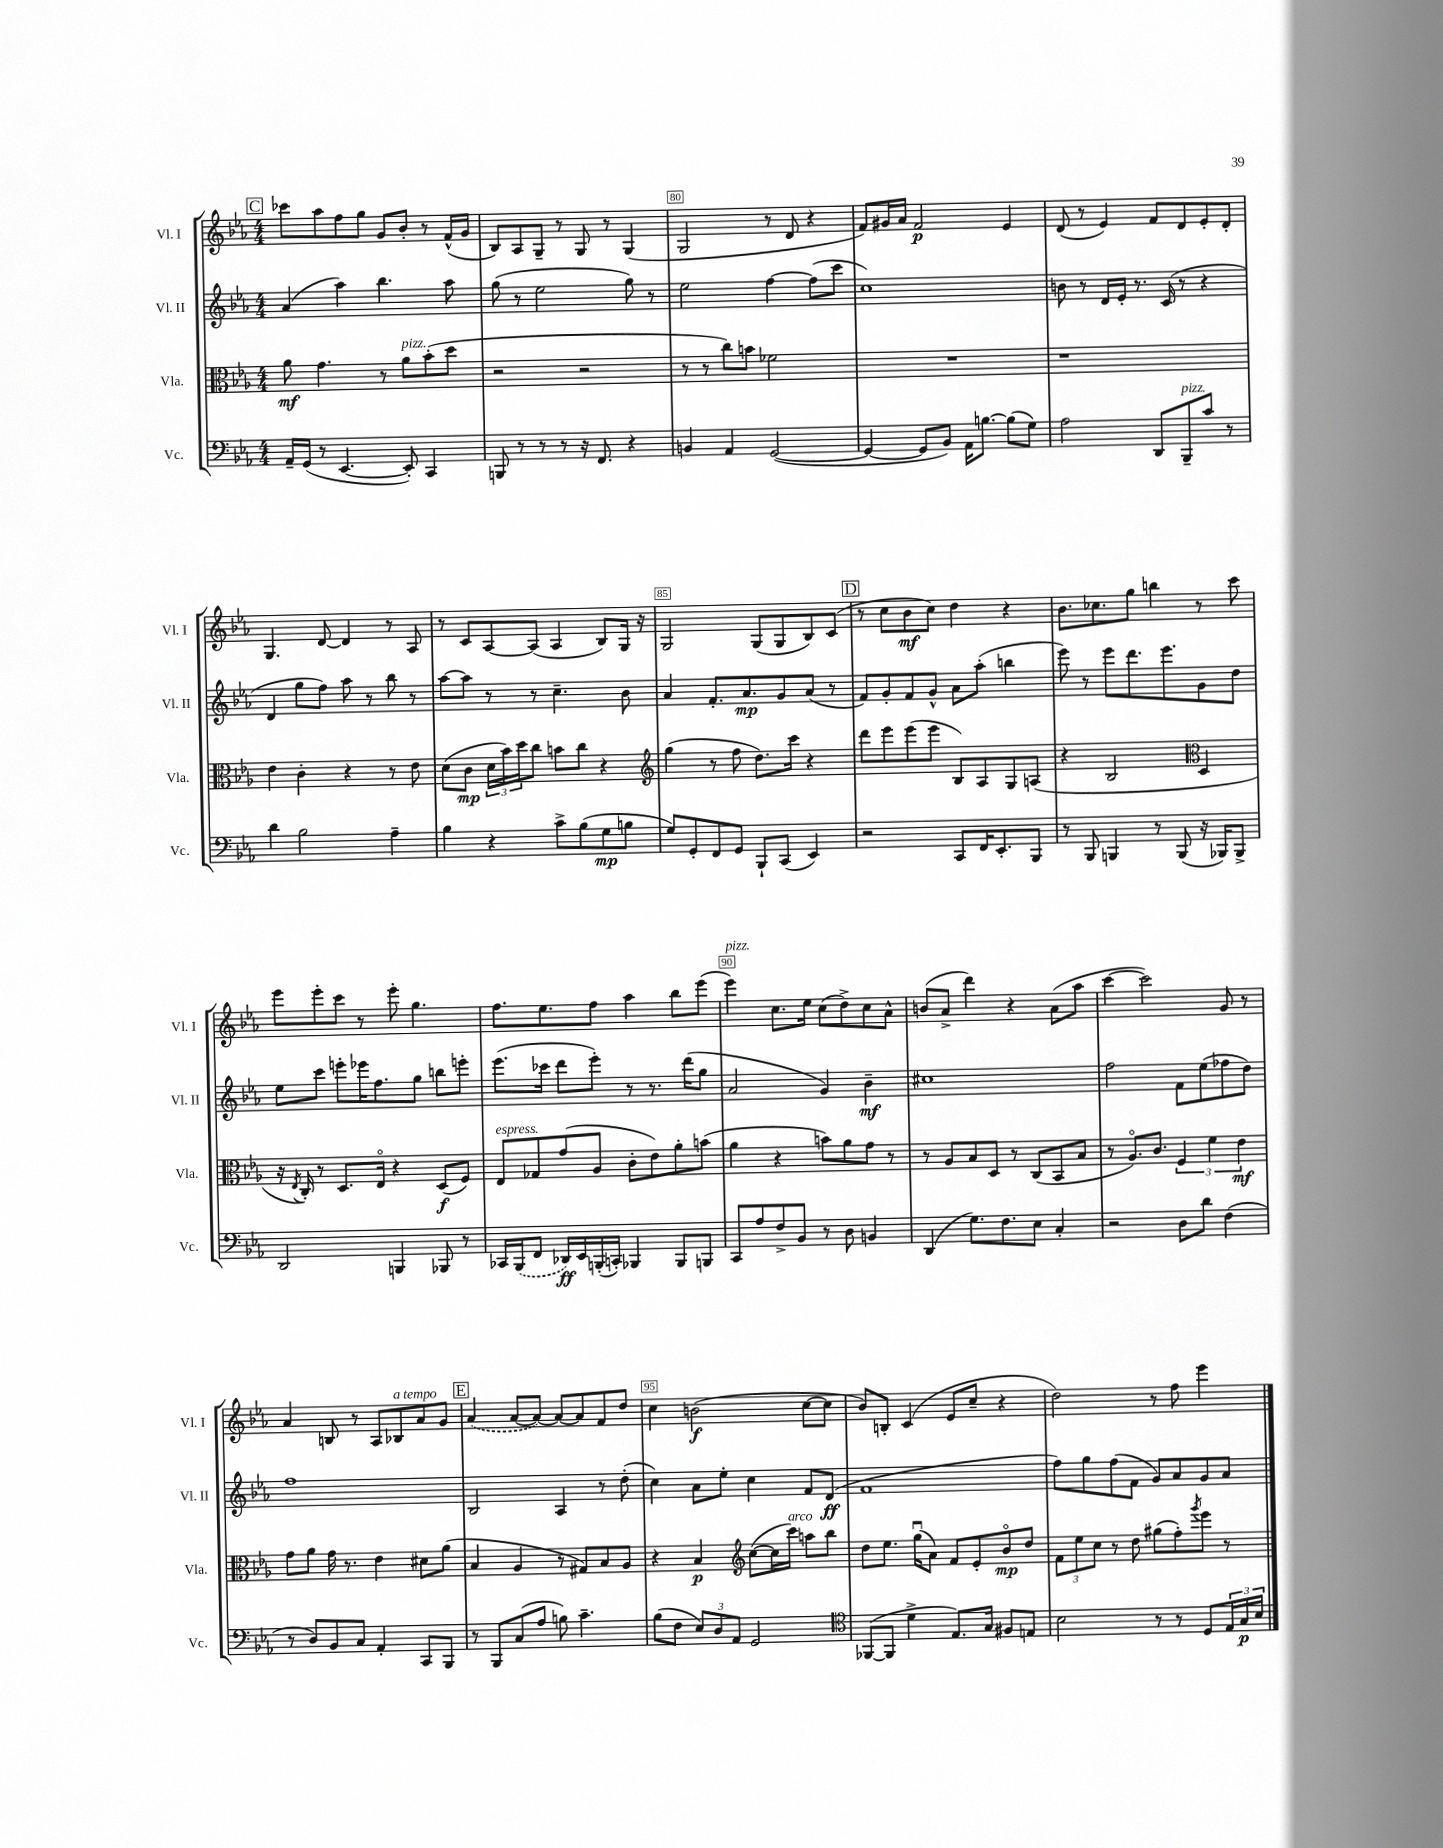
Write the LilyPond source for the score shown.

<<
\new StaffGroup <<
\new Staff = "s0" \with { instrumentName = "Vl. I" shortInstrumentName = "Vl. I" } {
    \clef treble \key ees \major \numericTimeSignature \time 4/4
    \mark \markup { \box "C" } ces'''8 aes''8 f''8 g''8 g'8 bes'8-. r8 f'16-^( g'16 |
    bes8) aes8 g8-- r8 g8 r8 g4( |
    g2 r8 d'8 r4 |
    f'8) gis'16 aes'16 f'2\p ees'4 |
    d'8( r8 ees'4) f'8 d'8 ees'8-. d'8-. |
    g4. d'8~ d'4 r8 aes8 |
    r8 c'8 aes8~ aes8( aes4 bes8) g16 r16 |
    g2 g8( g8 bes8) c'8( |
    \mark \markup { \box "D" } r8 c''8 bes'8\mf c''8) d''4 r4 |
    bes'8. ces''8. g''8 b''4 r8 c'''8 |
    ees'''8 ees'''8-. c'''8 r8 ees'''8-. g''4. |
    f''8. ees''8. f''8 aes''4 bes''8 ees'''8( |
    ees'''4^\markup { \italic "pizz." }) c''8. ees''16 c''8( d''8->) c''8 aes'8-^ |
    b'8( aes'8-> d'''4) r4 aes'8( aes''8 |
    c'''4~ c'''2) g'8 r8 |
    aes'4 b8 r8 aes8 bes8^\markup { \italic "a tempo" } aes'8 g'8 |
    \mark \markup { \box "E" } \once \slurDashed aes'4( aes'8~ aes'8~) aes'8~ aes'8 f'8 d''8 |
    c''4 b'2\f( c''8~ c''8 |
    bes'8) b8-. c'4( ees'8 c''8-- r4 |
    d''2) r8 f''8 ees'''4 \bar "|." |
}
\new Staff = "s1" \with { instrumentName = "Vl. II" shortInstrumentName = "Vl. II" } {
    \clef treble \key ees \major \numericTimeSignature \time 4/4
    \mark \markup { \box "C" } aes'4( aes''4) bes''4. aes''8 |
    g''8( r8 ees''2 g''8) r8 |
    ees''2 f''4~ f''8( c'''8 |
    c''1) |
    b'8 r8 d'16 ees'16-. r8. c'16( r8 r4 |
    d'4 g''8 f''8) aes''8 r8 bes''8 r8 |
    aes''8~ aes''8 r8 r8 c''4.-- bes'8 |
    aes'4 f'8.-. aes'8.\mp g'8 aes'8( r8 |
    \mark \markup { \box "D" } f'8) g'8-. f'8 g'8-^ aes'8 aes''8-.( b''4 |
    ees'''8) r8 ees'''8 d'''8. ees'''8. g'8 d''8 |
    ees''8 c'''8 e'''8-. ees'''16 f''8. g''8 b''8 e'''8-. |
    ees'''8.( ces'''16 d'''8 ees'''8-.) r8 r8. d'''16( g''8 |
    aes'2 g'4) bes'4--\mf |
    cis''1 |
    f''2 f'8 ees''8( fes''8 d''8) |
    f''1 |
    \mark \markup { \box "E" } bes2 aes4 r8 d''8-.( |
    c''4) aes'8 ees''8-. c''4 f'8 d'8\ff( |
    f'1 |
    f''8) g''8 f''8( f'8 g'8) aes'8 g'8 aes'8 \bar "|." |
}
\new Staff = "s2" \with { instrumentName = "Vla." shortInstrumentName = "Vla." } {
    \clef alto \key ees \major \numericTimeSignature \time 4/4
    \mark \markup { \box "C" } aes'8\mf g'4. r8 aes'8^\markup { \italic "pizz." } bes'8-.( d''8 |
    r2 r2 |
    r8 r8 c''8) b'8 fes'2 |
    R1 |
    r1 |
    ees'4 c'4-. r4 r8 ees'8 |
    d'8( c'8\mp \tuplet 3/2 { d'16 bes'16) d''16 } c''8 b'8 c''8 r4 |
    \clef treble g''4( r8 f''8 d''8.) c'''16 r4 |
    \mark \markup { \box "D" } d'''8 ees'''8 ees'''8( ees'''8 bes8) aes8 g8 a8( |
    r4 bes2 \clef alto d4 |
    r16 \acciaccatura { ees8 } c16-.) r8 d8. ees16\flageolet r4 d8\f( f8) |
    ees8^\markup { \italic "espress." } ges8 g'8( aes8 c'8-. ees'8) aes'8-. b'8( |
    aes'4 r4 b'8) aes'8 g'8 r8 |
    r8 aes8 bes8 d8 r8 c8( bes,8 bes8 |
    r8 aes8.\flageolet) c'8. \tuplet 3/2 { f4 f'4 ees'4\mf } |
    g'8 aes'8 g'16 r8. ees'4 dis'8 aes'8( |
    \mark \markup { \box "E" } bes4 aes4 r8 gis8) bes8 aes8 |
    r4 bes4\p \clef treble c''8~( c''16 c'''16^\markup { \italic "arco" }) a''8 bes''8 |
    d''8 ees''8. g''16\downbow( aes'8) f'8 ees'8-. bes'8\flageolet\mp d''8 |
    \tuplet 3/2 { f'8 ees''8 c''8 } r8 d''8 gis''8( f''8-.) \acciaccatura { g'''8 } ees'''8 r8 \bar "|." |
}
\new Staff = "s3" \with { instrumentName = "Vc." shortInstrumentName = "Vc." } {
    \clef bass \key ees \major \numericTimeSignature \time 4/4
    \mark \markup { \box "C" } aes,16-- g,16( r8 ees,4.~ ees,8-.) c,4 |
    b,,8 r8 r8 r8 r16 f,8. r4 |
    b,4 aes,4 g,2~( |
    g,4~ g,8 bes,8) aes,16 b8.~ b8( g8) |
    aes2 d,8 bes,,8--^\markup { \italic "pizz." } c'8 r8 |
    d'4 bes2 aes4-- |
    bes4 r4 c'8-> bes8( g8\mp b8 |
    g8) g,8-. f,8 g,8 bes,,8-! c,8( ees,4) |
    \mark \markup { \box "D" } r2 c,8 f,16 ees,8.-. bes,,8 |
    r8 bes,,8 b,,4 r8 b,,8( r16 bes,,16) bes,,8-> |
    d,2 b,,4 bes,,8 r8 |
    ces,16 \once \slurDashed bes,,16( f,8 des,16\ff) ees,16 b,,16-.( c,16-.) bes,,4 bes,,8 b,,8 |
    c,8 aes8 f8-> bes,8 r8 d8 b,4 |
    d,4( g8.) f8. ees8 c4-. |
    r2 d8 d'8 f4( |
    r8 d8) bes,8 c8 aes,4-. c,8 bes,,8 |
    \mark \markup { \box "E" } r8 bes,,8 c8( aes8 b8) c'4.-- |
    bes8( f8 \tuplet 3/2 { ees8) d8 aes,8 } g,2 |
    \clef tenor fes,8~( fes,8 d'4-> ees8.) g16 fis8 e8 |
    bes2 r8 r8 d8 \tuplet 3/2 { ees16 g16\p bes16 } \bar "|." |
}
>>
>>
\layout { \context { \Score currentBarNumber = #78 \override BarNumber.break-visibility = ##(#f #t #t) barNumberVisibility = #(every-nth-bar-number-visible 5) \override BarNumber.stencil = #(make-stencil-boxer 0.1 0.3 ly:text-interface::print) } }
